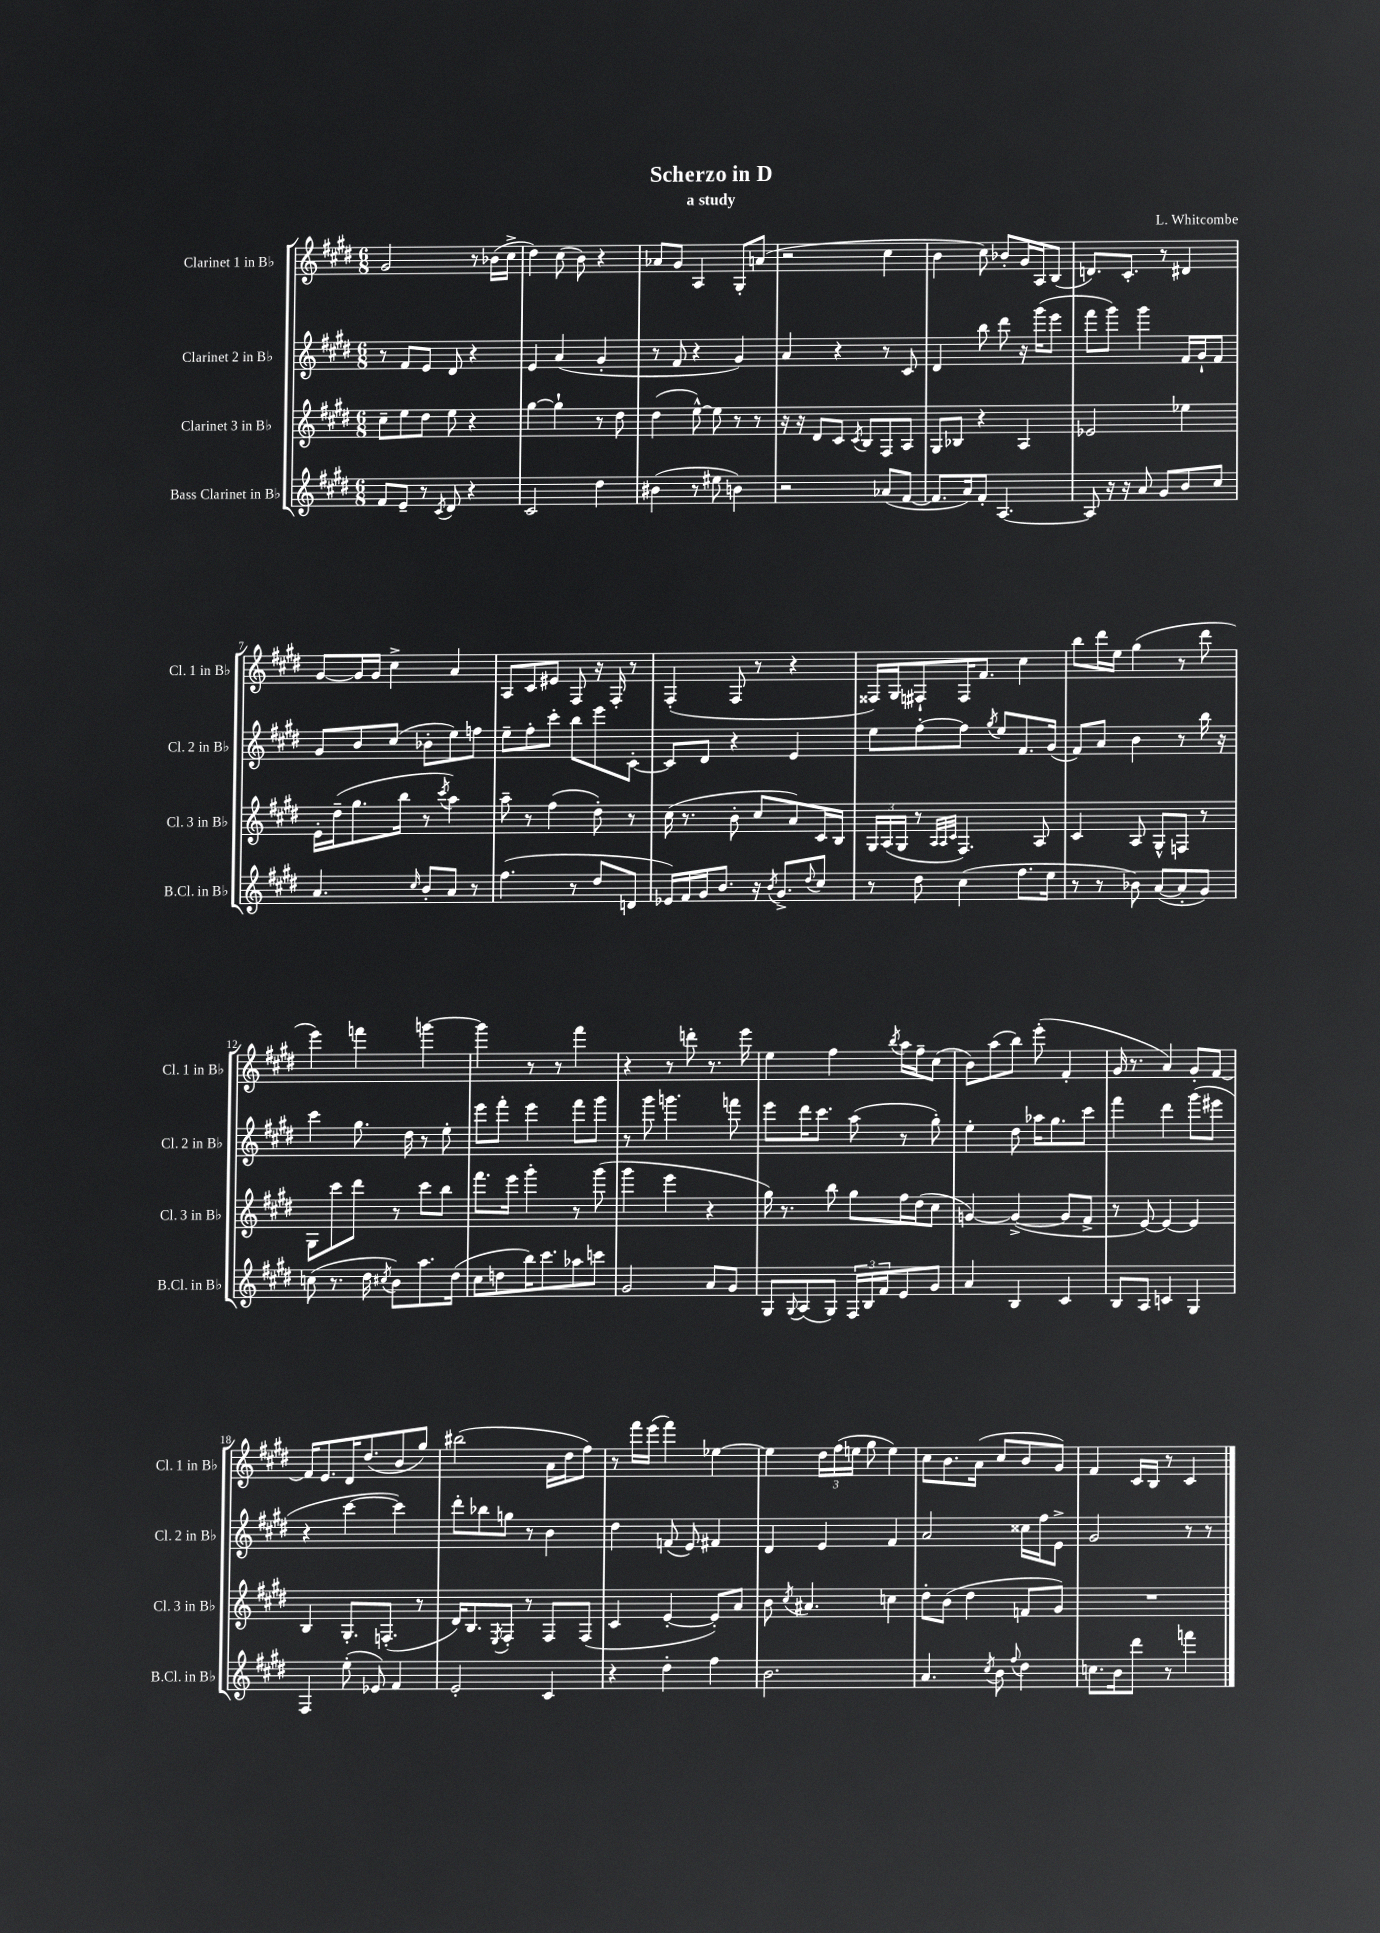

**kern	**kern	**kern	**kern
*staff4	*staff3	*staff2	*staff1
*clefG2	*clefG2	*clefG2	*clefG2
*k[f#c#g#d#]	*k[f#c#g#d#]	*k[f#c#g#d#]	*k[f#c#g#d#]
*M6/8	*M6/8	*M6/8	*M6/8
8f#/L	8cc#~\L	8r	2g#/
8e~/J	8ee\	8f#/L	.
8r	8dd#\J	8e/J	.
8qc#/	.	.	.
8d#/	8ee\	8d#/	.
4r	4r	4r	8r
.	.	.	(16b-\LL
.	.	.	16cc#^\JJ
=	=	=	=
2c#/	[4gg#\	4e/	4dd#\)
.	4gg#`\]	(4a/	(8cc#\
.	.	.	8b\)
4dd#\	8r	4g#'/	4r
.	8dd#\	.	.
=	=	=	=
(4b#\	(4dd#\	8r	8a-/L
.	.	8f#/	8g#/J
8r	[8ee^^\)	4r	4A/
8ee#\	8ee\]	.	.
4b\)	8r	4g#/)	8G#'/L
.	8r	.	(8a/J
=	=	=	=
2r	16r	4a/	2r
.	16r	.	.
.	8d#/L	.	.
.	8c#/J	4r	.
.	8qc#/	.	.
.	8B/L	.	.
(8a-/L	8F#/	8r	4cc#\
[8f#/J	8A/J	8c#/	.
=	=	=	=
8.f#/]L	8G#/L	4d#/	4b\
.	8B-/J	.	.
16a/k)	.	.	.
8f#'/J	4r	8bb\	8cc#\)
[4.A/	.	8ddd#\	8b-'/L
.	4A/	16r	16g#/L
.	.	(16ggg#\LK	16A/J
.	.	8eee\J	(8B/J
=	=	=	=
8A/]	2e-/	8fff#\L	8.d/L)
16r	.	8ggg#\J)	.
16r	.	.	8.c#'/J
8a/	.	4ggg#\	.
8g#/L	.	.	8r
8b/	4ee-\	16f#/LL	4d#/
.	.	16g#`/J	.
8cc#/J	.	8f#/J	.
=	=	=	=
4.a/	16e'\LL	8g#/L	[8g#/L
.	(16dd#~\J	.	.
.	8.gg#\	8b/	16g#/]L
.	.	.	16g#/JJ
.	.	(8cc#/J	4cc#^\
.	16bb\Jk	.	.
16qqcc#/	.	.	.
8b'/L	8r	8b-'\L	.
.	8qccc#/	.	.
8a/J	4aa\)	8ee\)	4a/
8r	.	8ff\J	.
=	=	=	=
(4.ff#\	8aa~\	8ee~\L	8A/L
.	8r	8ff#'\	8c#/
.	(4ff#\	8ccc#'\J	8e#/J
8r	.	8bb\L	8F#/
8dd#/L	8dd#'\)	8eee\	16r
.	.	.	16F#'/
8d/J	8r	[8c#'\J	8r
=	=	=	=
16e-/LL)	(16cc#\	8c#/]L	(4F#'/
16f#/	8.r	.	.
16g#/J	.	8d#/J	.
8.b/J	.	.	.
.	8b'\	4r	8F#/
16r	8cc#/L	.	8r
8qb/	.	.	.
8.g#^/L	.	.	.
.	8a/)	4e/	4r
8qqdd#/	.	.	.
8cc#/J	16c#/L	.	.
.	16B/JJ	.	.
=	=	=	=
8r	24G#/LL	8ee\L	16F##/LL)
.	(24A/	.	.
.	.	.	16G#/J
.	24G#/JJ	.	.
8dd#\	8r	[8ff#'\	8F#`/
.	32qqA/LLL	.	.
.	32qqA/	.	.
.	32qqc#/JJJ	.	.
(4cc#\	4.F#/)	8ff#\]J	16F#/K
.	.	.	8.f#/J
.	.	8qgg#/	.
.	.	8ee/L	.
8.ff#\L	.	8.f#/	4cc#\
.	8A/	.	.
16ee\Jk	.	(16g#/Jk	.
=	=	=	=
8r	4c#/	8f#/L)	8bb\L
8r	.	8a/J	16ddd#\L
.	.	.	16ee\JJ
8b-\)	8A/	4b\	(4gg#\
([8a/L	8G#^^/L	.	.
8a'/]	8F/J	8r	8r
8g#/J)	8r	16bb\	8ddd#\
.	.	16r	.
=	=	=	=
(8cc\	8G#\L	4ccc#\	4eee\)
8.r	8ccc#\	.	.
.	8ddd#\J	8.gg#\	4fff\
16dd#\	.	.	.
8qcc#/	.	.	.
8b\L)	8r	.	.
.	.	16dd#\	.
8.aa\	8ccc#\L	8r	[4ggg\
.	8bb\J	8ee'\	.
(16dd#\Jk	.	.	.
=	=	=	=
8cc#\L	8.fff#\L	8eee\L	4ggg\]
8dd\	.	8fff#'\J	.
.	16eee\Jk	.	.
16bb\K)	4ggg#'\	4eee\	8r
8.ccc#\	.	.	.
.	.	.	8r
8aa-\	8r	8fff#\L	4fff#\
8ccc\J	(8ggg#\	8ggg#\J	.
=	=	=	=
2g#/	4ggg#\	8r	4r
.	.	8ggg#\	.
.	4eee\	4.ggg\	8r
.	.	.	8ddd'\
8a/L	4r	.	8.r
8g#/J	.	8fff\	.
.	.	.	16eee\
=	=	=	=
8G#/L	16gg#\)	8eee\L	4ee\
.	8.r	.	.
8qqG#/	.	.	.
(8A/	.	16ddd#\K	.
.	.	8.ccc#\J	.
8G#/J)	8bb\	.	4ff#\
24F#/LL	8gg#\L	(8aa\	.
24B/	.	.	.
24f#/J	.	.	.
.	.	.	8qbb/
8e/	16ff#\L	8r	16aa\LL
.	(16dd#\J	.	16ff#~\J
8g#/J	8cc#\J	8gg#'\)	(8cc#\J
=	=	=	=
4a/	[4g/)	4ee'\	8b\L)
.	.	.	(8aa\
4B/	(4g^/_	8dd#\	8bb\J)
.	.	16aa-\LK	(8eee'\
.	.	8.gg#\	.
4c#/	8g/]L	.	4f#'/
.	8f#^/J	8ccc#\J	.
=	=	=	=
8B/L	8r	4fff#\	16g#/
.	.	.	8.r
8A/J	[8e/)	.	.
4c/	4e/_	4ddd#\	4a/)
4G#/	4e/]	(8ggg#\L	8g#'/L
.	.	8eee#\J	[8f#/J
=	=	=	=
4F#/	4B/	4r	16f#/]LK
.	.	.	8.e/
(8ee'\	8.G#'/L	[4ccc#\	16d#/K
.	.	.	(8.dd#/
8e-/)	.	.	.
.	(8.F'/J	.	.
4f#/	.	4ccc#\])	8b/
.	8r	.	8gg#/J)
=	=	=	=
2e'/	16d#/LK)	8ddd#'\L	(2bb#\
.	8.B/	.	.
.	.	8bb-\	.
.	8qE/	.	.
.	8F#'/J	8gg\J	.
.	8r	8r	.
4c#/	8F#/L	4b\	16a\LL
.	.	.	16dd#\J
.	(8F#/J	.	8ff#\J)
=	=	=	=
4r	4c#/	4dd#\	8r
.	.	.	16fff#\LL
.	.	.	(16eee\JJ
4dd#'\	[4e'/	(8f/	4fff#\)
.	.	8e/)	.
4ff#\	8e'/]L)	4f#/	[4ee-\
.	8a/J	.	.
=	=	=	=
2.b\	8b\	4d#/	4ee-\]
.	8qcc#/	.	.
.	4.a#/	.	.
.	.	4e/	24dd#\LL
.	.	.	(24ff#\
.	.	.	24ee\JJ
.	.	.	8gg#\
.	4cc\	4f#/	4ee\)
=	=	=	=
4.a/	8dd#'\L	2a/	8cc#\L
.	(8b\J	.	8.b\
.	4dd#\	.	.
.	.	.	(16a\Jk
8qcc#/	.	.	.
8b\	.	.	8cc#/L
8qqff#/	.	.	.
4dd#\	8f/L	16cc##\LL	8b/
.	.	16ff#\J	.
.	8g#/J)	8e^\J	8g#/J)
=	=	=	=
8.cc\L	2.r	2g#/	4f#/
16b\k	.	.	.
8ddd#\J	.	.	16c#/LL
.	.	.	16B/JJ
8r	.	.	8r
4fff\	.	8r	4c#/
.	.	8r	.
==	==	==	==
*-	*-	*-	*-
